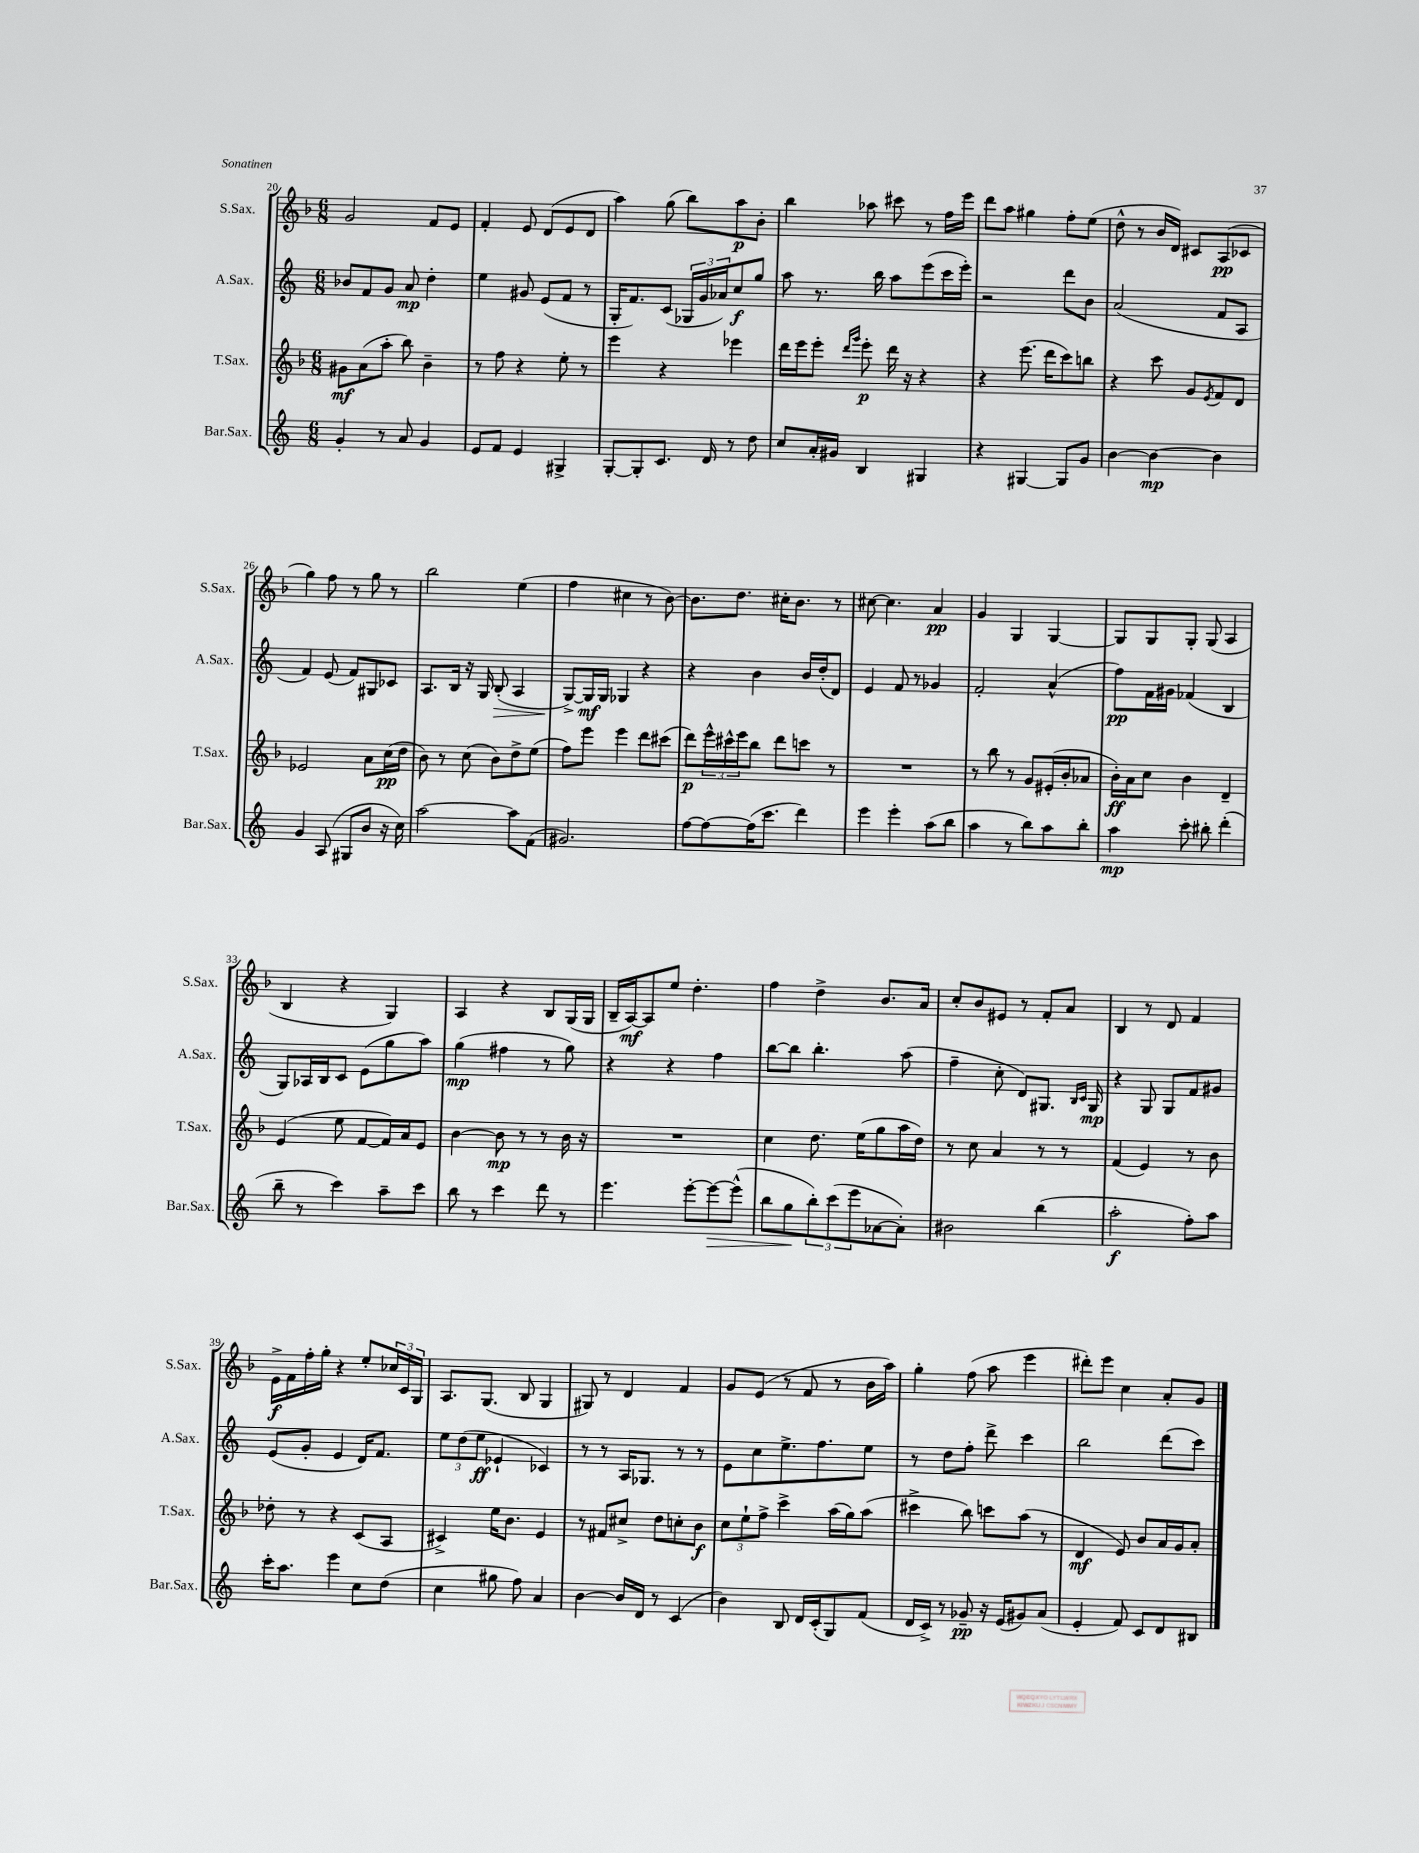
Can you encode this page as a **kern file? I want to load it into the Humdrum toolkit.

**kern	**kern	**kern	**kern
*staff4	*staff3	*staff2	*staff1
*clefG2	*clefG2	*clefG2	*clefG2
*k[]	*k[b-]	*k[]	*k[b-]
*M6/8	*M6/8	*M6/8	*M6/8
4g'	8g#	8b-	2g
.	(8a	8f	.
8r	8aa'	8g	.
8a	8bb-)	8a	.
4g	4b-~	4dd'	8f
.	.	.	8e
=	=	=	=
8e	8r	4ee	4f'
8f	8ff	.	.
4e	4r	8g#	8e
.	.	(8e	(8d
4G#^	8ee'	8f	8e
.	8r	8r	8d
=	=	=	=
[8G'	4eee	16G'	4aa)
.	.	8.f)	.
8G']	.	.	.
8.c	4r	(8c	(8gg
.	.	24G-	8bb-)
.	.	24g	.
16d	.	.	.
.	.	24a-)	.
8r	4eee-	8cc	8aa
8dd	.	8gg	8b-'
=	=	=	=
8cc	16ddd	8aa	4bb-
.	16eee	.	.
16a'	8eee'	8.r	.
16g#	.	.	.
.	16qqddd	.	.
.	16qqggg	.	.
4B	8eee'	.	8aa-
.	.	16bb	.
.	16ddd	8aa	8ccc#
.	16r	.	.
4G#	4r	(8eee	8r
.	.	16ccc	16ff
.	.	16eee')	16eee
=	=	=	=
4r	4r	2r	8ddd
.	.	.	8aa
[4G#	(8.eee	.	4gg#
.	16ddd	.	.
8G#]	8ccc)	8ddd	8ff'
8g	8bb	8b	(8ee
=	=	=	=
[4b	4r	(2a	8dd^^
.	.	.	8r
4b_	8ccc	.	16b-
.	.	.	16d)
.	8g	.	8c#
.	8qe	.	.
4b]	8f	8f	(8A
.	8d	8A	8c-
=	=	=	=
4g	2e-	4f)	4gg)
(8A	.	(8e	8ff
8G#	.	8f)	8r
8b	8a	8G#	8gg
16r	(16cc	8c-	8r
16cc)	16dd	.	.
=	=	=	=
[2aa	8b-)	8.A	2bb-
.	8r	.	.
.	.	16B	.
.	(8cc	16r	.
.	.	16G	.
.	8b-)	(8B'	.
8aa]	8dd^	4A	(4ee
(8f	(8ee	.	.
=	=	=	=
2.g#)	8ff)	[8G^)	4ff
.	8eee	16G]	.
.	.	16G	.
.	4eee	4G-	4cc#
.	8ddd	4r	8r
.	(8ccc#	.	[8b-)
=	=	=	=
[8ff	8ddd)	4r	8.b-]
8ff_	24eee^^	.	.
.	24ccc#^^	.	.
.	.	.	8.dd
.	24eee	.	.
(16ff]	8bb-	4b	.
8.ccc	.	.	.
.	8ddd	.	16cc#'
.	.	.	8.b-
4ddd)	8ccc	16b	.
.	.	(16dd'	.
.	8r	8d)	8r
=	=	=	=
4eee	2.r	4e	[8cc#
.	.	.	4.cc#]
4eee'	.	8f	.
.	.	8r	.
(8aa	.	4g-	4a
8bb	.	.	.
=	=	=	=
4aa	8r	2f'	4g
.	8bb-	.	.
8r	8r	.	4G
8bb)	8g	.	.
8aa	(16e#'	(4a^^	[4G
.	16b-'	.	.
8bb'	8a-	.	.
=	=	=	=
4aa	16b-')	8ff)	8G]
.	16a	.	.
.	8cc	16f	8G
.	.	16g#	.
8ccc'	4b-	(4f-	8G'
8bb#'	.	.	(8G
(4ddd'	4d~	4B	4A
=	=	=	=
8bb~	(4e	8G)	4B-
8r	.	16A-	.
.	.	16B	.
4ccc)	8ee	8c	4r
.	[8f	(8e	.
8aa~	16f])	8gg	4G)
.	16a	.	.
8ccc	8e	8aa)	.
=	=	=	=
8bb	[4b-	(4gg	4A
8r	.	.	.
4ccc	8b-]	4ff#	4r
.	8r	.	.
8ddd	8r	8r	8B-
8r	16b-	8gg)	(16G
.	16r	.	16G
=	=	=	=
4.eee	2.r	4r	16B-~
.	.	.	[16A)
.	.	.	8A]
.	.	4r	8ee
[8eee'	.	.	4.dd'
8eee_	.	4ff	.
(8eee^^]	.	.	.
=	=	=	=
8bb	4cc	[8bb	4ff
8gg	.	8bb]	.
12bb')	8.dd	4.bb'	4dd^
(12ccc	.	.	.
12eee	.	.	.
.	(16ee	.	.
[8a-	8gg	.	8.b-
8a-'])	16aa	(8aa	.
.	16dd)	.	16a
=	=	=	=
2b#	8r	4ff~	8cc'
.	8cc	.	8b-
.	4a	8cc'	8e#
.	.	8d)	8r
(4bb	8r	8.G#	8f'
.	8r	.	8a
.	.	16qqB	.
.	.	16qqc	.
.	.	16G#	.
=	=	=	=
2aa'	(4f	4r	4B-
.	4e)	8G	8r
.	.	8G	8d
8ff')	8r	8f	4f
8aa	8b-	8g#	.
=	=	=	=
16ccc'	8dd-'	(8e	16e^
8.aa	.	.	16f
.	8r	8g'	16ff'
.	.	.	16gg'
4eee	4r	4e	4r
8cc	(8c	16d)	8ee'
.	.	8.f	.
(8dd	8A	.	24cc-
.	.	.	24c
.	.	.	24G
=	=	=	=
4cc	4c#^)	12ee	8.A
.	.	(12dd	.
.	.	12ee	.
.	.	.	(8.G
8gg#	16ee	4e-`	.
.	8.b-	.	.
8ff)	.	.	8B-
4a	4e	4c-)	4G
=	=	=	=
[4b	8r	8r	8G#)
.	8f#	8r	8r
16b]	8cc#^	16A	4d
16d	.	8.G-	.
8r	8dd	.	.
(4c	8cc'	8r	4f
.	8b-	8r	.
=	=	=	=
4b)	12cc	8e	8g
.	12ee`	.	.
.	.	8cc	(8e
.	12ff^	.	.
8B	4ccc^	8.ee^	8r
16d	.	.	8f
(16c'	.	8.ff	.
8G)	(16aa	.	8r
.	16gg)	.	.
(8f	(8aa	8ee	16b-
.	.	.	16aa)
=	=	=	=
16d	4ccc#^	8r	4gg'
16c^)	.	.	.
8r	.	8dd	.
8g-~	8bb-)	8ff'	(8ff
16r	8ccc	8ddd^	8aa
(16e	.	.	.
8g#)	(8aa	4ccc	4eee
(8a	8r	.	.
=	=	=	=
4e'	4d	2bb	8ddd#')
.	.	.	8eee
8f)	8e)	.	4cc
8c	8b-	.	.
8d	16a	(8ddd	8a'
.	16g	.	.
8B#	8a'	8ccc)	8g
==	==	==	==
*-	*-	*-	*-
